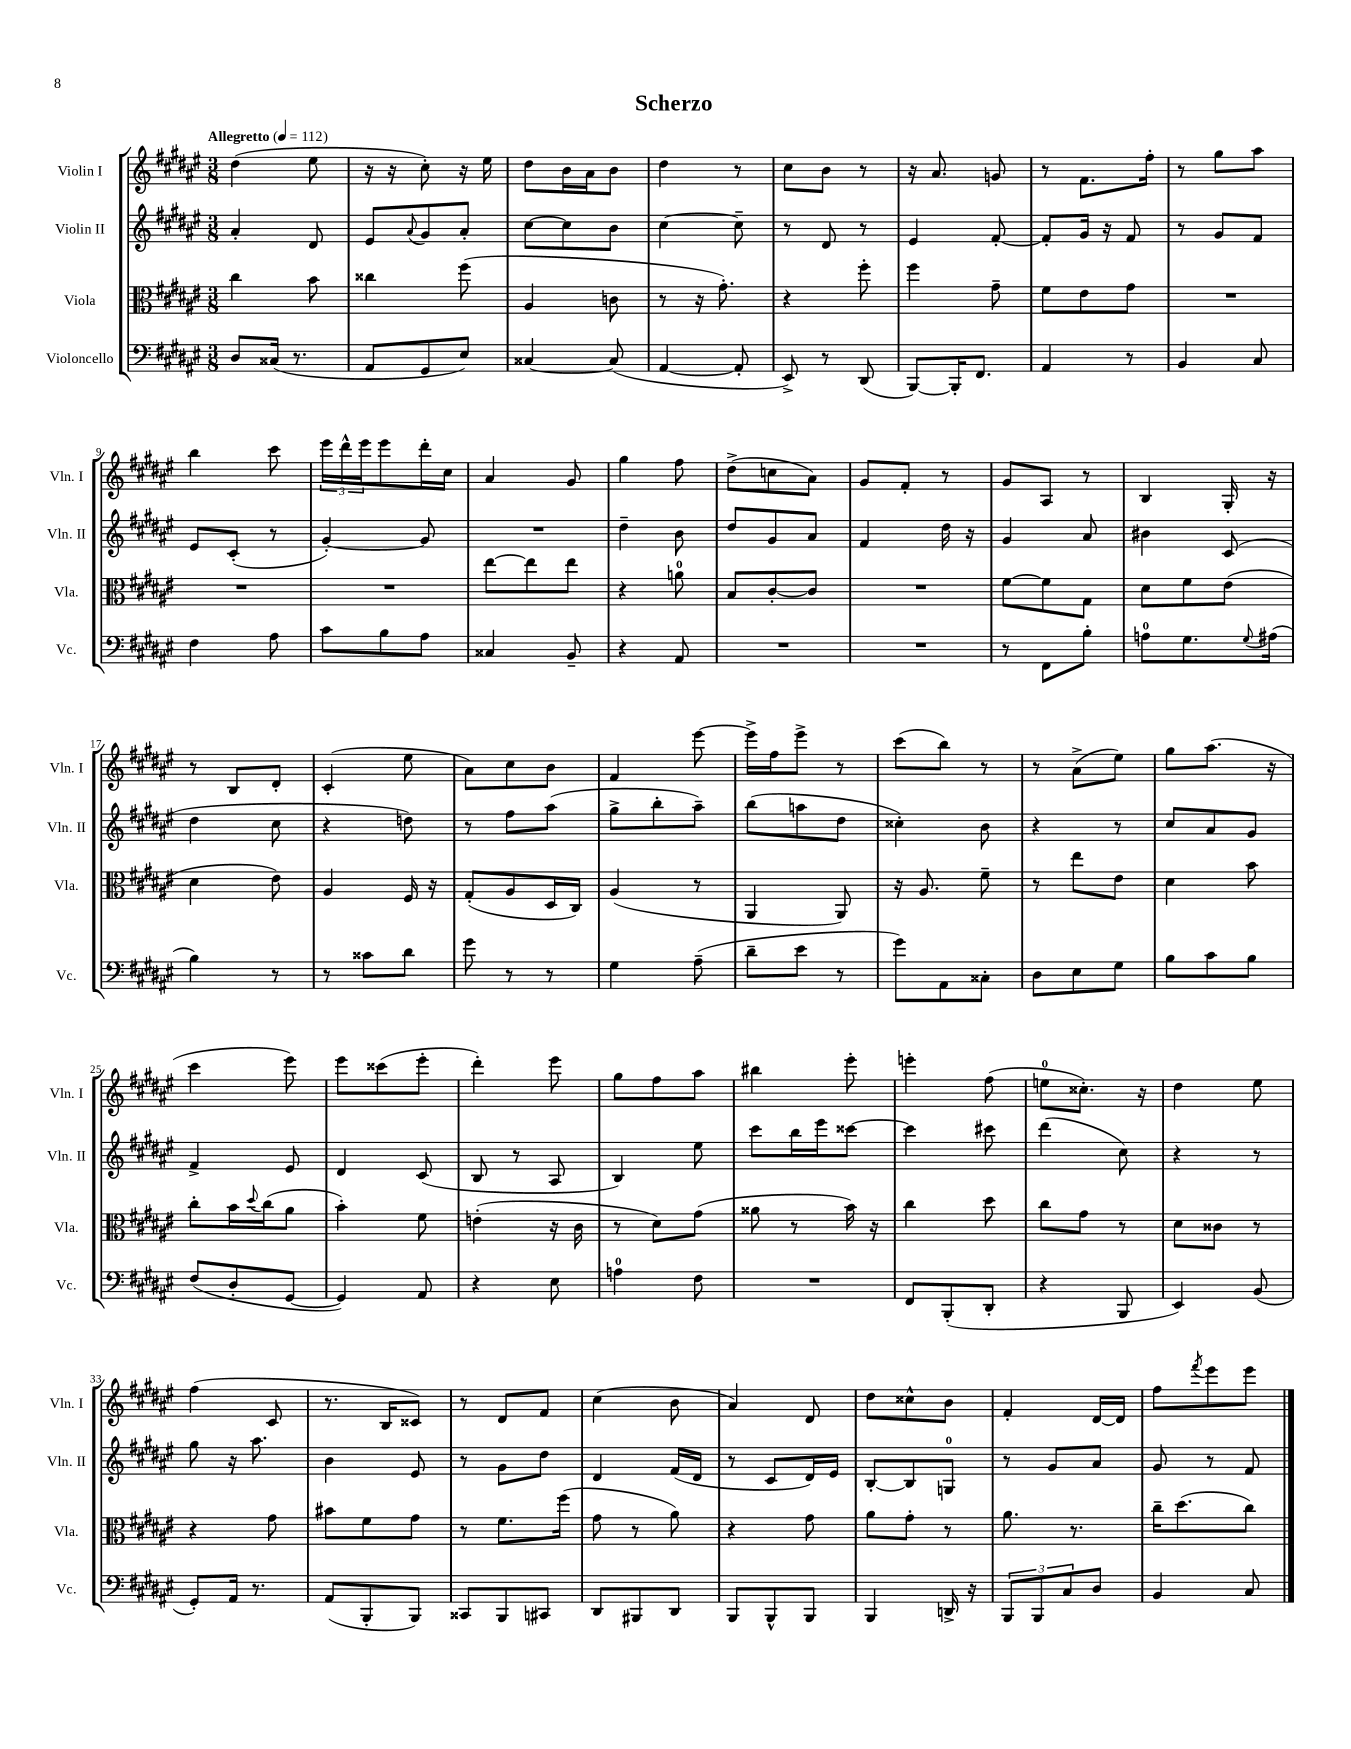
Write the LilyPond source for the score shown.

\header { title = "Scherzo" }
<<
\new StaffGroup <<
\new Staff = "s0" \with { instrumentName = "Violin I" shortInstrumentName = "Vln. I" } {
    \clef treble \key fis \major \numericTimeSignature \time 3/8 \tempo "Allegretto" 4 = 112
    dis''4( eis''8 |
    r16 r16 cis''8-.) r16 eis''16 |
    dis''8 b'16 ais'16 b'8 |
    dis''4 r8 |
    cis''8 b'8 r8 |
    r16 ais'8. g'8 |
    r8 fis'8. fis''16-. |
    r8 gis''8 ais''8 |
    b''4 cis'''8 |
    \tuplet 3/2 { eis'''16 dis'''16-^ eis'''16 } eis'''8 dis'''16-. cis''16 |
    ais'4 gis'8 |
    gis''4 fis''8 |
    dis''8->( c''8 ais'8) |
    gis'8 fis'8-. r8 |
    gis'8 ais8 r8 |
    b4 gis16-. r16 |
    r8 b8 dis'8-. |
    cis'4-.( eis''8 |
    ais'8) cis''8 b'8 |
    fis'4 eis'''8~ |
    eis'''16-> fis''16 eis'''8-> r8 |
    cis'''8( b''8) r8 |
    r8 ais'8->( eis''8) |
    gis''8 ais''8.( r16 |
    cis'''4 eis'''8) |
    eis'''8 cisis'''8( eis'''8-. |
    dis'''4-.) eis'''8 |
    gis''8 fis''8 ais''8 |
    bis''4 eis'''8-. |
    e'''4-. fis''8( |
    e''8-0 cisis''8.-.) r16 |
    dis''4 eis''8 |
    fis''4( cis'8 |
    r8. b16 cisis'8) |
    r8 dis'8 fis'8 |
    cis''4( b'8 |
    ais'4) dis'8 |
    dis''8 cisis''8-^ b'8 |
    fis'4-. dis'16~ dis'16 |
    fis''8 \acciaccatura { fis'''8 } eis'''8 eis'''8 \bar "|." |
}
\new Staff = "s1" \with { instrumentName = "Violin II" shortInstrumentName = "Vln. II" } {
    \clef treble \key fis \major \numericTimeSignature \time 3/8
    ais'4-. dis'8 |
    eis'8 \appoggiatura { ais'8 } gis'8 ais'8-. |
    cis''8~ cis''8 b'8 |
    cis''4~ cis''8-- |
    r8 dis'8 r8 |
    eis'4 fis'8~-. |
    fis'8-. gis'16 r16 fis'8 |
    r8 gis'8 fis'8 |
    eis'8 cis'8-.( r8 |
    gis'4~-.) gis'8 |
    R4. |
    dis''4-- b'8 |
    dis''8 gis'8 ais'8 |
    fis'4 dis''16 r16 |
    gis'4 ais'8 |
    bis'4 cis'8( |
    dis''4 cis''8 |
    r4 d''8) |
    r8 fis''8 ais''8( |
    gis''8-> b''8-. ais''8--) |
    b''8( a''8 dis''8 |
    cisis''4-.) b'8 |
    r4 r8 |
    cis''8 ais'8 gis'8 |
    fis'4-> eis'8 |
    dis'4 cis'8( |
    b8 r8 ais8 |
    b4) eis''8 |
    cis'''8 b''16 eis'''16 cisis'''8~ |
    cisis'''4 cis'''8 |
    dis'''4( cis''8) |
    r4 r8 |
    gis''8 r16 ais''8. |
    b'4 eis'8 |
    r8 gis'8 dis''8 |
    dis'4 fis'16( dis'16 |
    r8 cis'8 dis'16) eis'16 |
    b8~-. b8 g8-0 |
    r8 gis'8 ais'8 |
    gis'8 r8 fis'8 \bar "|." |
}
\new Staff = "s2" \with { instrumentName = "Viola" shortInstrumentName = "Vla." } {
    \clef alto \key fis \major \numericTimeSignature \time 3/8
    cis''4 b'8 |
    cisis''4 fis''8( |
    ais4 c'8 |
    r8 r16 gis'8.-.) |
    r4 fis''8-. |
    fis''4 gis'8-- |
    fis'8 eis'8 gis'8 |
    R4. |
    R4. |
    R4. |
    eis''8~ eis''8 eis''8 |
    r4 a'8-0 |
    b8 cis'8~-. cis'8 |
    R4. |
    fis'8~ fis'8 gis8 |
    dis'8 fis'8 eis'8( |
    dis'4 eis'8) |
    ais4 fis16 r16 |
    gis8-.( ais8 dis16 cis16) |
    ais4( r8 |
    ais,4 ais,8) |
    r16 ais8. fis'8-- |
    r8 eis''8 eis'8 |
    dis'4 b'8 |
    cis''8-. b'16 \appoggiatura { dis''8 } cis''16( ais'8 |
    b'4-.) fis'8 |
    e'4-.( r16 cis'16 |
    r8 dis'8) gis'8( |
    aisis'8 r8 b'16) r16 |
    cis''4 dis''8 |
    cis''8 gis'8 r8 |
    dis'8 cisis'8 r8 |
    r4 gis'8 |
    bis'8 fis'8 gis'8 |
    r8 fis'8. fis''16( |
    gis'8 r8 ais'8) |
    r4 gis'8 |
    ais'8 gis'8-. r8 |
    ais'8. r8. |
    cis''16-- dis''8.( cis''8) \bar "|." |
}
\new Staff = "s3" \with { instrumentName = "Violoncello" shortInstrumentName = "Vc." } {
    \clef bass \key fis \major \numericTimeSignature \time 3/8
    dis8 cisis16( r8. |
    ais,8 gis,8 eis8) |
    cisis4~ cisis8( |
    ais,4~ ais,8-. |
    eis,8->) r8 dis,8( |
    b,,8~) b,,16-. fis,8. |
    ais,4 r8 |
    b,4 cis8 |
    fis4 ais8 |
    cis'8 b8 ais8 |
    cisis4 b,8-- |
    r4 ais,8 |
    R4. |
    R4. |
    r8 fis,8 b8-. |
    a8-0 gis8. \appoggiatura { gis8 } ais16( |
    b4) r8 |
    r8 cisis'8 dis'8 |
    gis'8 r8 r8 |
    gis4 ais8--( |
    dis'8-- eis'8 r8 |
    gis'8) ais,8 cisis8-. |
    dis8 eis8 gis8 |
    b8 cis'8 b8 |
    fis8( dis8-. gis,8~ |
    gis,4) ais,8 |
    r4 eis8 |
    a4-0 fis8 |
    R4. |
    fis,8 b,,8-.( dis,8-. |
    r4 b,,8 |
    eis,4) b,8( |
    gis,8-.) ais,16 r8. |
    ais,8( b,,8-. b,,8) |
    cisis,8 b,,8 cis,8 |
    dis,8 bis,,8 dis,8 |
    b,,8 b,,8-^ b,,8 |
    b,,4 d,16-> r16 |
    \tuplet 3/2 { b,,8 b,,8 cis8 } dis8 |
    b,4 cis8 \bar "|." |
}
>>
>>
